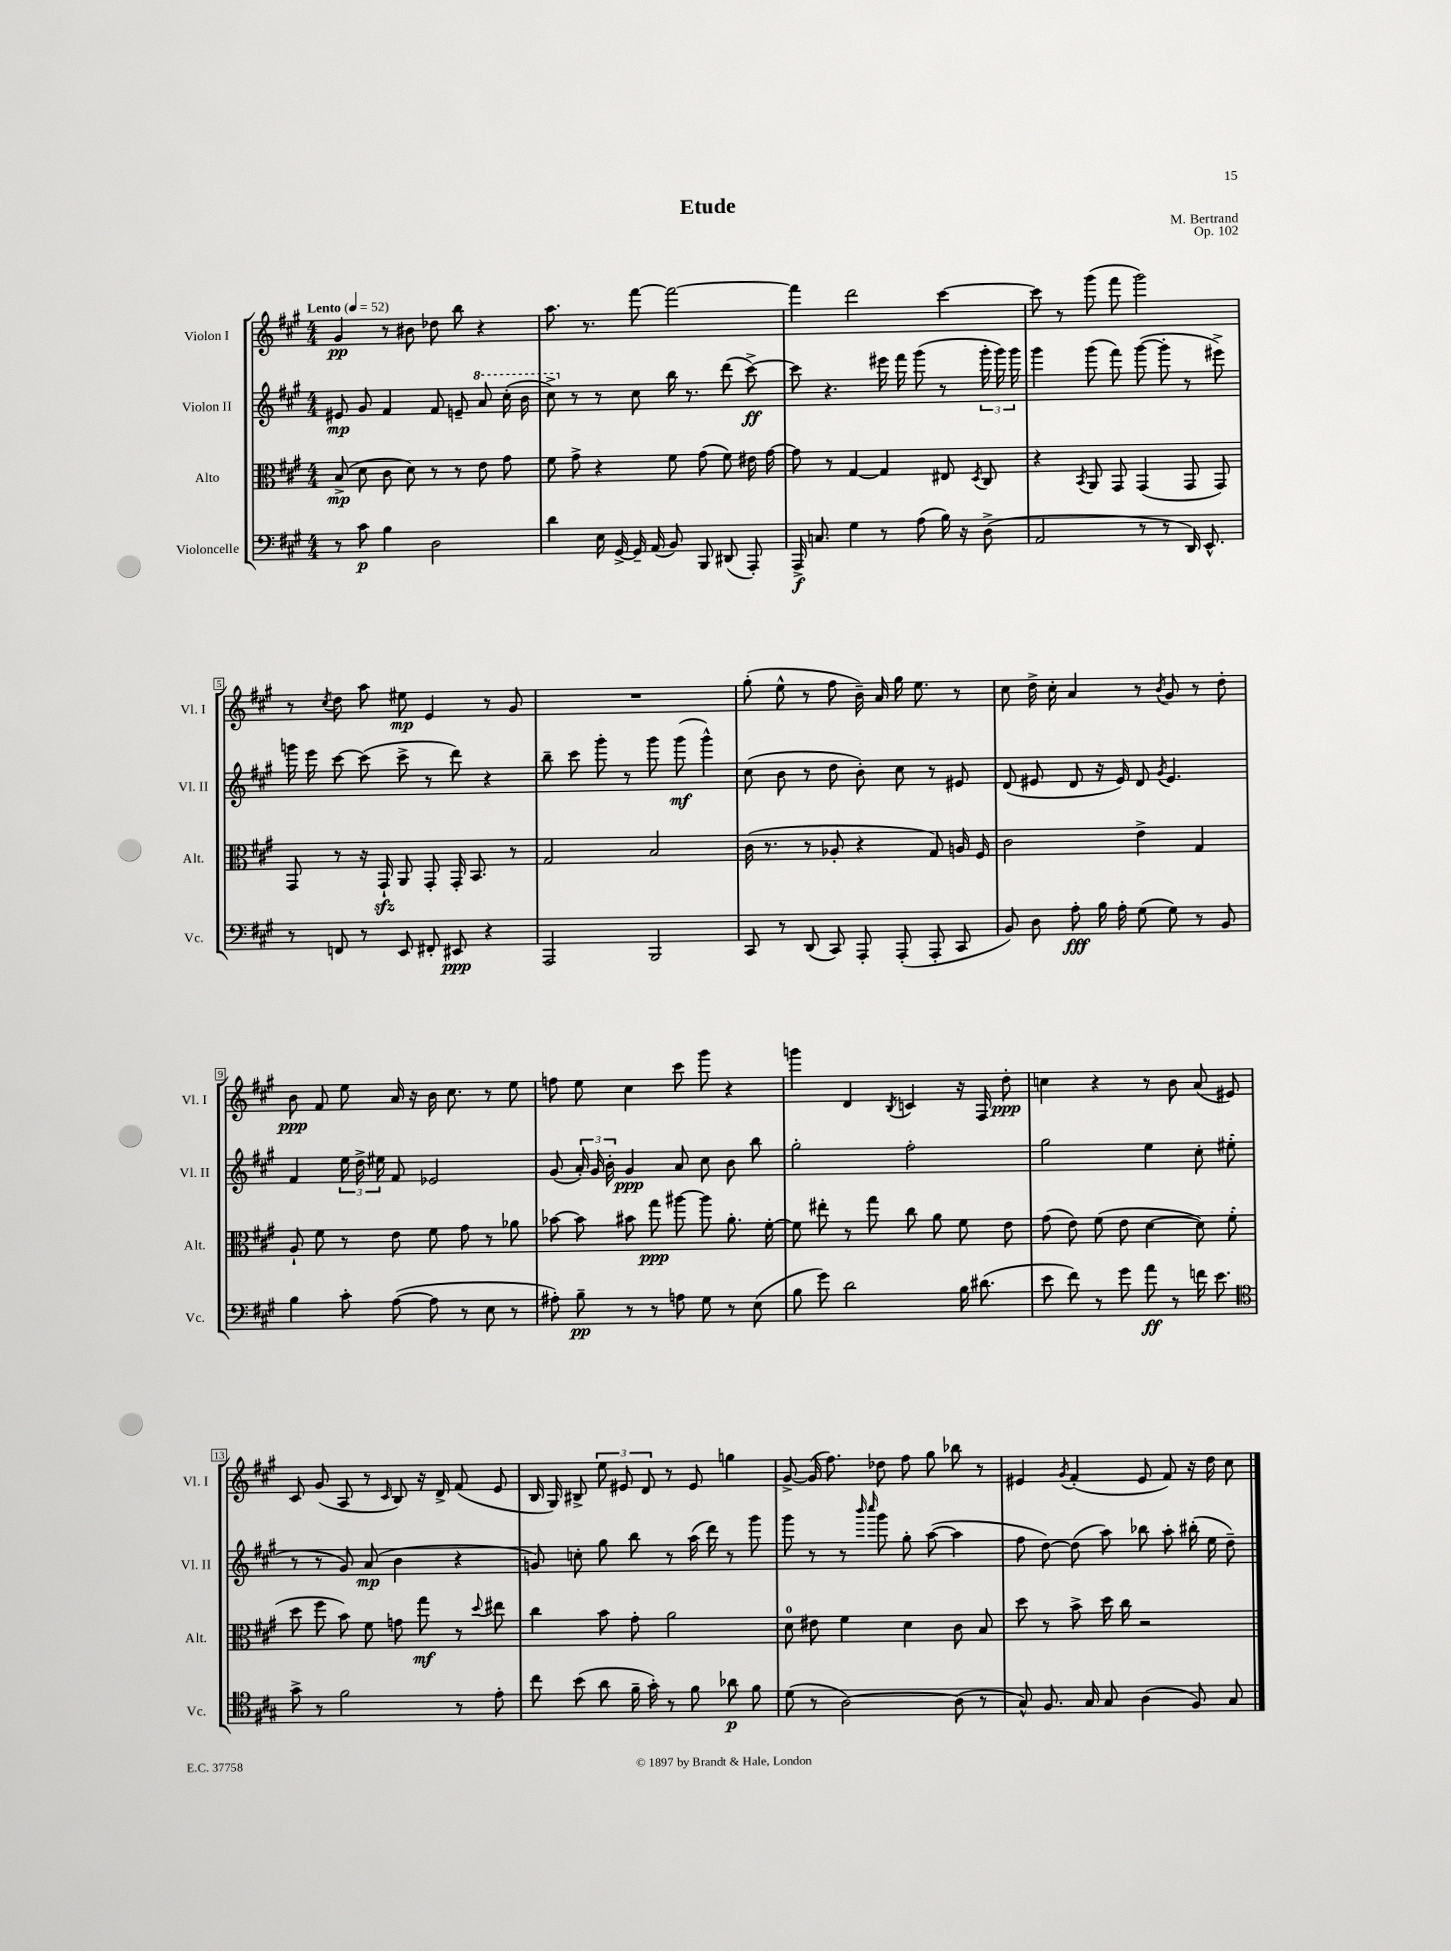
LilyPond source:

\header { title = "Etude" composer = "M. Bertrand" opus = "Op. 102" }
<<
\new StaffGroup <<
\new Staff = "s0" \with { instrumentName = "Violon I" shortInstrumentName = "Vl. I" } {
    \clef treble \key a \major \numericTimeSignature \time 4/4 \tempo "Lento" 4 = 52
    \autoBeamOff gis'4\pp r8 bis'8 des''8 b''8 r4 |
    a''8. r8. fis'''8~ fis'''2~ |
    fis'''4 d'''2 cis'''4~ |
    cis'''8 r8 gis'''8( fis'''8 gis'''2) |
    r8 \acciaccatura { cis''8 } d''8 a''8 eis''8\mp e'4 r8 gis'8 |
    R1 |
    gis''8-.( e''8-^ r8 fis''8 b'16--) a'16 gis''16 e''8. r8 |
    cis''8 d''16-> cis''16-. a'4 r8 \acciaccatura { b'8 } gis'8 r8 d''8-. |
    b'8\ppp fis'8 e''8 a'16 r16 b'16 cis''8. r8 e''8 |
    f''8 e''8 cis''4 cis'''8 gis'''8 r4 |
    g'''4 d'4 \acciaccatura { b8 } c'4 r16 fis16 d''8-.\ppp |
    c''4 r4 r8 b'8 a'8( eis'8) |
    cis'8 gis'8( a8 r8 \grace { cis'16 } b8) r16 d'16-> fis'8( e'8 |
    b16 gis16) bis8-> \tuplet 3/2 { e''8 eis'8 d'8 } r8 eis'8 g''4 |
    gis'8~-> gis'16( fis''8.) des''8 fis''8 gis''8 bes''8 r8 |
    eis'4 \acciaccatura { gis'8 } fis'4-.( eis'8 fis'8) r16 d''16 cis''8 \bar "|." |
}
\new Staff = "s1" \with { instrumentName = "Violon II" shortInstrumentName = "Vl. II" } {
    \clef treble \key a \major \numericTimeSignature \time 4/4
    \autoBeamOff eis'8\mp gis'8 fis'4 fis'8 e'8-- \ottava #1 a''8 cis'''16-.( b''16 |
    cis'''8->) \ottava #0 r8 r8 cis''8 b''16 r8. d'''8( cis'''8~->\ff) |
    cis'''8 r4. eis'''16 fis'''16 gis'''8( r8 \tuplet 3/2 { gis'''16-. gis'''16) gis'''16 } |
    gis'''4 gis'''8( fis'''8) gis'''8~( gis'''8-. r8 eis'''8->) |
    g'''16 e'''16 cis'''8~ cis'''8( cis'''8-> r8 d'''8) r4 |
    b''8-- cis'''8 gis'''8-. r8 gis'''8 gis'''8\mf( gis'''4-^) |
    cis''8( b'8 r8 d''8 b'8-.) cis''8 r8 eis'8 |
    d'8( eis'8 d'8 r16 eis'16) d'8 \acciaccatura { gis'8 } eis'4. |
    fis'4 \tuplet 3/2 { e''16 d''16-> eis''16 } fis'8 ees'2 |
    gis'8( \tuplet 3/2 { a'16-.) gis'16 b'16-. } gis'4\ppp a'8 cis''8 b'8 b''8 |
    gis''2-. fis''2-. |
    gis''2 e''4 cis''8-. eis''8-.( |
    r8 r8 gis'8) a'8\mp( b'4 r4 |
    g'8) c''8-. gis''8 b''8 r8 a''16( d'''16) r8 gis'''8 |
    gis'''8 r8 r8 \grace { b'''16 cis''''16 } gis'''8 gis''8-. a''8~( a''4 |
    fis''8 d''8~) d''8( a''8) bes''8 a''8-. bis''16-.( e''16 d''8--) \bar "|." |
}
\new Staff = "s2" \with { instrumentName = "Alto" shortInstrumentName = "Alt." } {
    \clef alto \key a \major \numericTimeSignature \time 4/4
    \autoBeamOff b8->\mp( d'8 cis'8 d'8) r8 r8 e'8 gis'8 |
    fis'8 gis'8-> r4 fis'8 gis'8( fis'8) eis'16 gis'16~ |
    gis'8 r8 gis4~ gis4 eis8 \acciaccatura { d8 } cis8 |
    r4 \acciaccatura { b,8 } a,8 gis,8 gis,4( gis,8 gis,8) |
    gis,8 r8 r16 gis,16-!\sfz a,8 gis,8-. gis,16-. b,8. r8 |
    gis2 b2 |
    cis'16( r8. r8 aes8-. r4 gis8) a16 fis16 |
    cis'2 e'4-> gis4 |
    a8-! fis'8 r8 e'8 fis'8 gis'8 r8 aes'8 |
    bes'8~ bes'8 bis'8 gis''8\ppp ais''8~ ais''8 a'8.-. fis'16~-. |
    fis'8 eis''8-. r8 gis''8 cis''8 a'8 fis'8 e'8 |
    gis'8( e'8) fis'8( e'8 d'4~ d'8) fis'8-.( |
    d''8 fis''8 b'8) fis'8 g'8 gis''8\mf r8 \appoggiatura { d''8 } eis''8 |
    cis''4 b'8 gis'8-. a'2 |
    d'8-0 eis'8 fis'4 d'4 cis'8 b8 |
    d''8 r8 b'8-> d''16 cis''16 r2 \bar "|." |
}
\new Staff = "s3" \with { instrumentName = "Violoncelle" shortInstrumentName = "Vc." } {
    \clef bass \key a \major \numericTimeSignature \time 4/4
    \autoBeamOff r8 cis'8\p b4 d2 |
    d'4 e16 gis,16~-> gis,16-- a,16( b,8) b,,8 dis,8( a,,8-.) |
    a,,16->\f c8. gis4 r8 a8( b16) r16 d8->( |
    a,2 r8 r8 d,16) e,8.-^ |
    r8 f,8 r8 e,8 fis,8-. eis,8\ppp r4 |
    a,,2 b,,2 |
    cis,8 r8 d,8( cis,8) a,,8-. a,,8-.( a,,8-. cis,8 |
    b,8) d8 a8-.\fff b16 a16-. gis8( gis8) r8 b,8 |
    b4 cis'8-. a8~( a8 r8 e8 r8 |
    ais8-.) b8--\pp r8 r8 a8 gis8 r8 e8( |
    b8 gis'8) d'2 b16 dis'8.( |
    e'8 fis'8) r8 gis'8 a'8\ff r8 f'16 e'8. |
    \clef tenor gis'8-> r8 fis'2 r8 e'8-. |
    cis''8 b'8( a'8 fis'16-- gis'16-.) r8 fis'8 aes'8\p fis'8 |
    d'8( r8 a2~) a8( r8 |
    gis8-^) fis8. gis16 gis8 a4( fis8) gis8 \bar "|." |
}
>>
>>
\layout { \context { \Score \override BarNumber.stencil = #(make-stencil-boxer 0.1 0.3 ly:text-interface::print) } }
